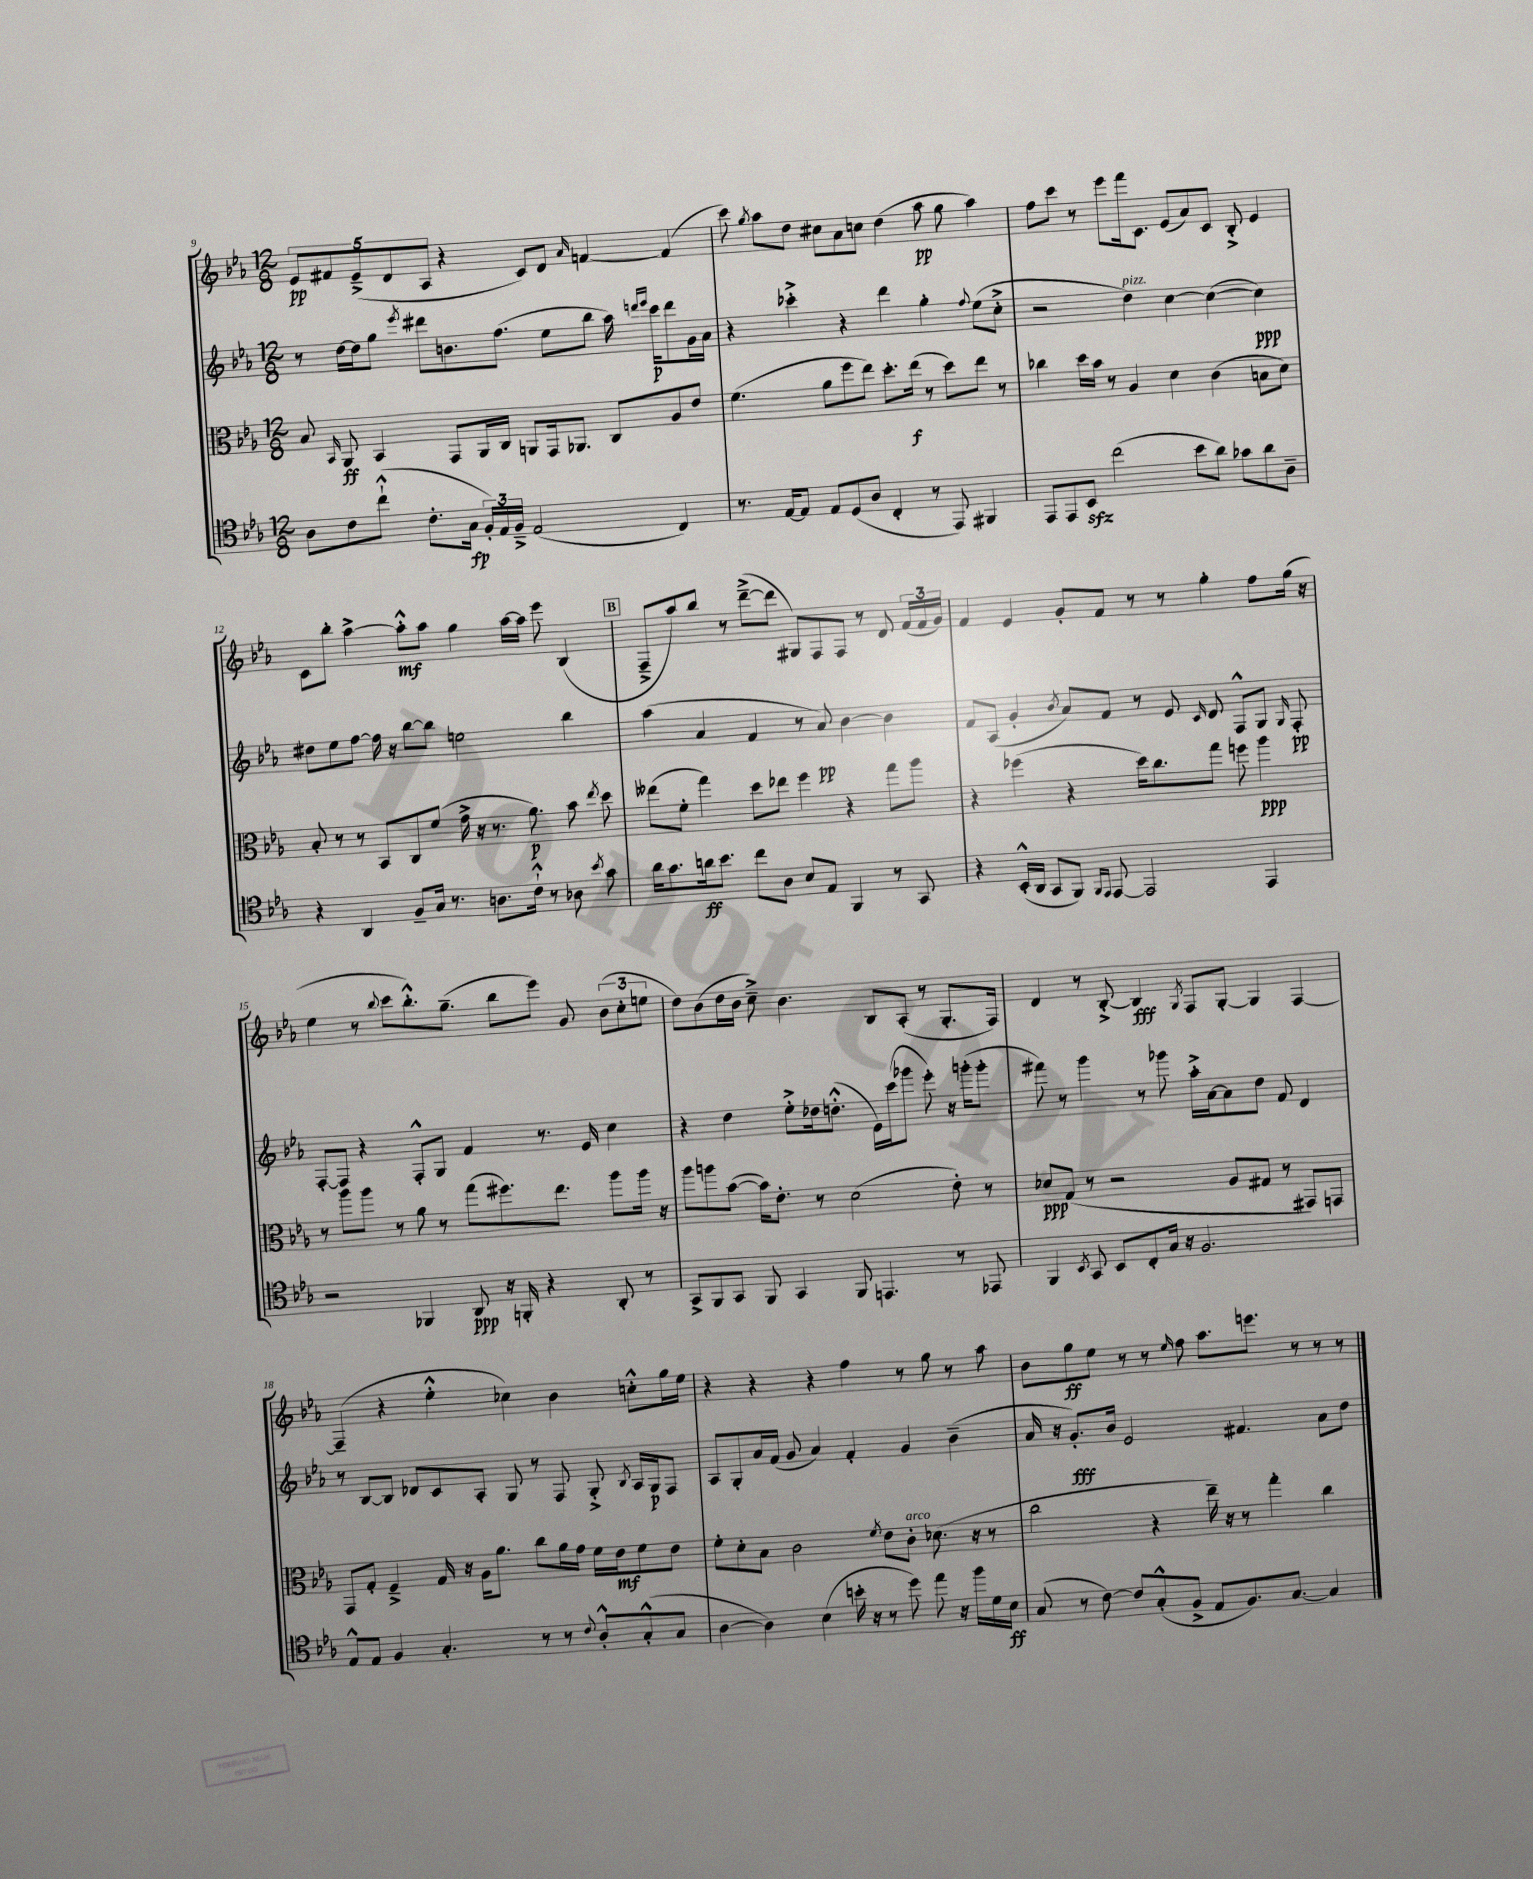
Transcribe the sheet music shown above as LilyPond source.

<<
\new StaffGroup <<
\new Staff = "s0" {
    \clef treble \key ees \major \numericTimeSignature \time 12/8
    \autoBeamOff \tuplet 5/4 { ees'8[\pp fis'8 ees'8--->( d'8 aes8] } r4 c'8[) d'8] \grace { aes'16 } f'4~ f'4( |
    c'''8) \acciaccatura { g''8 } aes''8[ d''8] cis''8[ aes'8 c''8] d''4( aes''8\pp g''8 aes''4) |
    f''8[ c'''8] r8 ees'''8[ f'''16 c'8.] ees'8[( aes'8) c'8] bes8-.-> ees'4 |
    c'8[ bes''8]-. aes''4~-> aes''8[-.-^\mf aes''8] g''4 aes''16[~ aes''16] ees'''8 bes4( |
    \mark \markup { \box "B" } f8[---> aes''8) bes''8] r8 d'''8[~--->( d'''8] gis8[) f8 f8] r8 d'8 \tuplet 3/2 { f'16[( f'16 g'16]) } |
    f'4 ees'4 g'8[-. f'8] r8 r8 g''4-. f''8[ g''16]( r16 |
    ees''4 r8 \appoggiatura { bes''8 } c'''8[ bes''8.-.-^) g''8.]--( bes''8[ ees'''8]) g'8 \tuplet 3/2 { bes'8[( c''8-. e''8] } |
    d''8[) bes'8( d''16 bes'16] c''8--->) bes'4. bes8[ aes8]-.( r8 g8.[-. f16]) |
    d'4 r8 bes8~-.-> bes4\fff \acciaccatura { g8 } f8[ g8]~-. g4 f4~ |
    f4--( r4 ees''4-.-^ ces''4) bes'4 c''8[-.-^ g''16 ees''16] |
    r4 r4 r4 f''4 r8 g''8 r8 aes''8 |
    bes'8[ g''8\ff ees''8] r8 r8 \grace { ees''16 } f''8 aes''8.[ e'''8.] r8 r8 r8 \bar "|." |
}
\new Staff = "s1" {
    \clef treble \key ees \major \numericTimeSignature \time 12/8
    \autoBeamOff r8 d''16[~ d''16 g''8] \acciaccatura { ees'''8 } dis'''8[ b'8. f''8.]( ees''8[ bes''8] aes''16) \grace { d'''16[ ees'''16] } c'''16[\p d'''8 g'16 aes'16] |
    r4 ces'''4-.-> r4 d'''4 g''4-. \appoggiatura { f''8 } ees''8[( c''8]-.-> |
    r2 d''4^\markup { \italic "pizz." }) c''4~ c''4~( c''4\ppp) |
    dis''8[ ees''8 f''8]~ f''16 r16 bes''8[~ bes''8] e''2 bes''4 |
    \mark \markup { \box "B" } aes''4( aes'4 f'4 r8 aes'8\pp) bes'4~ bes'4 |
    f'8[ aes8]( g'4-. \acciaccatura { bes'8 } aes'8[) f'8] r8 ees'8 \grace { c'16 } d'8 f8[-^ g8] \grace { g16 } f8-.\pp |
    f8[~-. f8] r4 f8[-.-^ g8] f'4 r8. ees'16 c''4 |
    r4 d''4 ees''8[-.-> des''16 d''8.]-.-^( ees'16[) c'''16( ges'''8] ees'''8-.) r16 g'''16[-.( g'''8]-. |
    fis'''8) r8 g'''4 r8 ges'''8 aes''16[-.-> aes'16~ aes'8 d''8] f'8 d'4 |
    r8 bes8[~ bes8] des'8[ c'8 aes8]-. g8 r8 f8 g8-.-> \acciaccatura { bes8 } aes16[ g16\p f8] |
    aes8[ g8-. aes'16 f'16]( g'8 aes'4) f'4-. g'4 bes'4--( |
    aes'16 r16 g'8.[-.\fff) bes'16] ees'2 fis'4. aes'8[ d''8] \bar "|." |
}
\new Staff = "s2" {
    \clef alto \key ees \major \numericTimeSignature \time 12/8
    \autoBeamOff bes8 \grace { bes,16 } aes,8\ff bes,4 g,8[ aes,16 c16] a,8[ g,16 aes,8.] c8[ aes8 ees'8] |
    f'4.( aes'8[ f''8 ees''8]) d''8.[-. ees''16]\f( r8 d''8[) ees''8] r8 |
    ces''4 d''16[ bes'16] r8 aes4 d'4 c'4( b8[ d'8]) |
    bes8-. r8 r8 bes,8[ c8 f'8]( g'16-> r16 r8. aes'8.\p) bes'8 \acciaccatura { ees''8 } d''8 |
    \mark \markup { \box "B" } eeses''8[( f'8]-. g''4) d''8[ ees''8] f''4 r4 g''8[ aes''8] |
    r4 fes''4( r4 d''16[) c''8. g''8] f''8 aes''4\ppp |
    r8 aes''8[ aes''8] r8 aes'8 r8 g''8[( fis''8.) ees''8.] aes''8[ aes''16] r16 |
    aes''8[ a''8 bes'8]~( bes'16[) ees'8.]-. r8 d'2( ees'8-.) r8 |
    des'8[\ppp g8]( r8 r2 aes8[ gis8] r8 gis,8[) g,8] |
    g,8[ g8]-. f4---> g16 r16 aes16[ aes'8.] c''8[ aes'16 g'16] f'16[ ees'16\mf f'8 ees'8] |
    f'8[-. d'8-. bes8] c'2 \acciaccatura { f'8 } ees'8[ c'8]-.^\markup { \italic "arco" } des'8.( r16 r8 |
    c''2 r4 ees''16--) r16 r8 g''4-. c''4 \bar "|." |
}
\new Staff = "s3" {
    \clef tenor \key ees \major \numericTimeSignature \time 12/8
    \autoBeamOff aes8[ c'8 c''8]-!-^( c'8.[-. g16]\fp \tuplet 3/2 { f16[-.) ees16 f16]---> } ees2( c4) |
    r8. ees16[~ ees8] ees8[ d8( aes8] c4-. r8 ees,8) fis,4 |
    ees,8[ ees,8 bes,8]\sfz c''2( bes'8[ aes'8]) ges'8[ aes'8 aes8]-- |
    r4 aes,4 f8[-- g16] r8. a8.[ c'16]-!-^ r8 aes8 \acciaccatura { bes'8 } g'8 |
    \mark \markup { \box "B" } aes'16[ g'8. a'16\ff bes'8.] c''8[ aes8] bes8[ ees8] f,4 r8 g,8 |
    r4 bes,16[-.-^( aes,16] g,8[ f,8]) \grace { f,16[ ees,16] } ees,8~ ees,2 ees,4 |
    r2 fes,4 aes,8\ppp r16 f,16-. r4 aes,8-. r8 |
    g,8[-> f,8 g,8] f,8 g,4 f,8 e,4. r8 ees,8 |
    f,4 \acciaccatura { bes,8 } g,8 bes,8[ c8-. g16] r16 f2. |
    ees8[-^ ees8] f4 g4.-. r8 r8 \appoggiatura { c'8 } aes8[-.-^ g8-.-^( g8] |
    aes4~ aes4) bes4( b'16-. r16 r8 d''8) ees''8 r16 f''16[ d'16 bes16]\ff |
    g8( r8 c'8~) c'8[ g8-.-^( f8]-> ees8[ f8.) g8.]~ g4 \bar "|." |
}
>>
>>
\layout { \context { \Score currentBarNumber = #9 } }
